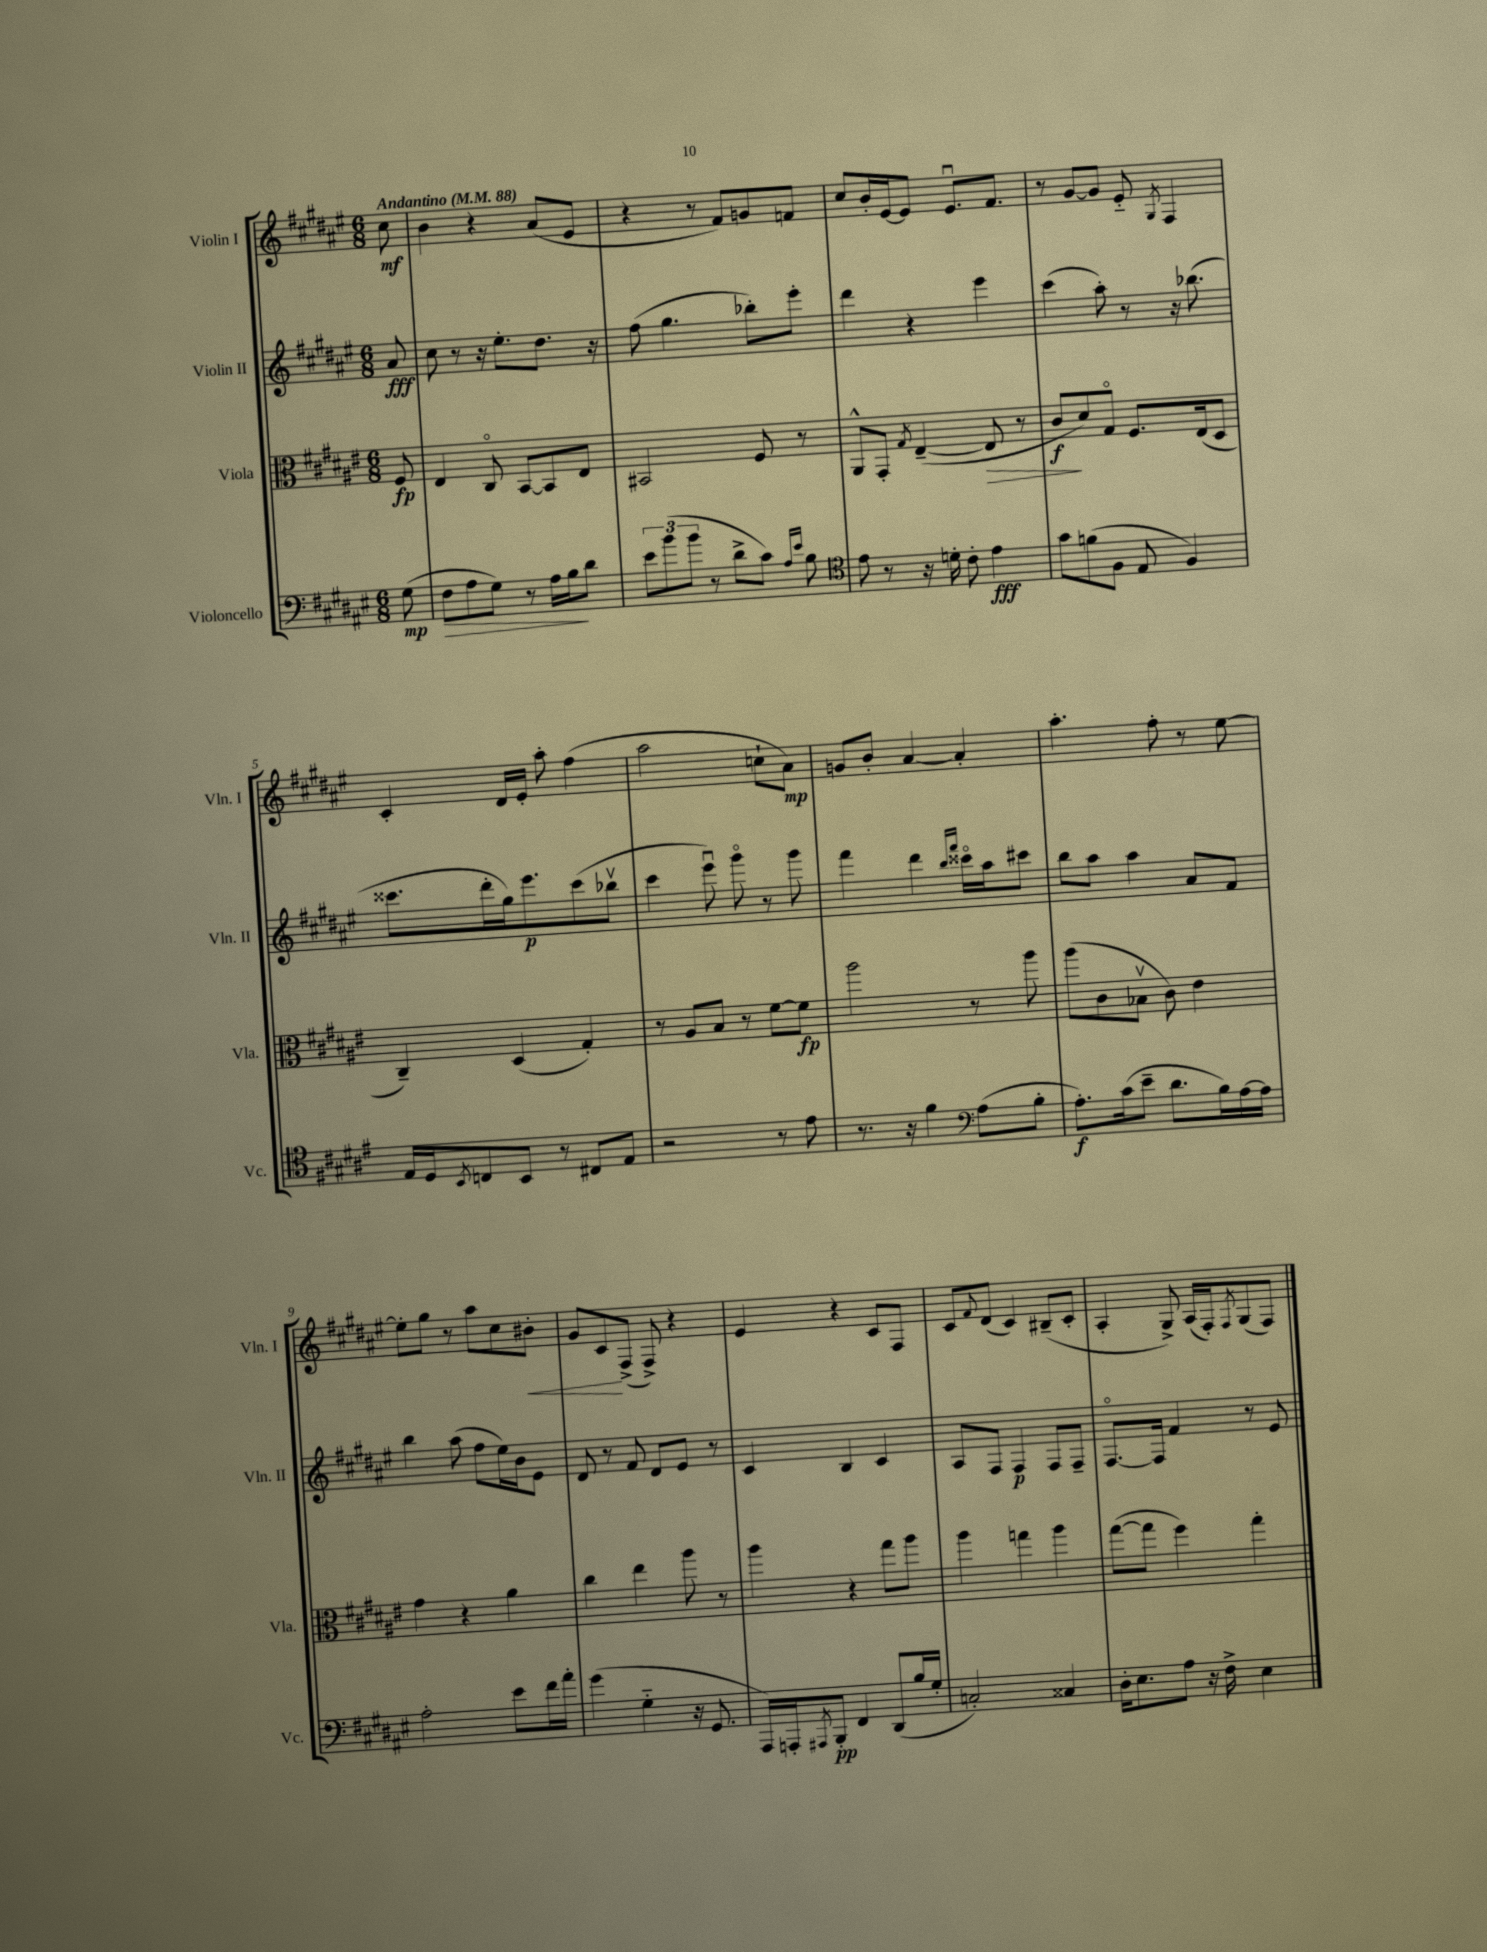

**kern	**kern	**kern	**kern
*staff4	*staff3	*staff2	*staff1
*clefF4	*clefC3	*clefG2	*clefG2
*k[f#c#g#d#a#e#]	*k[f#c#g#d#a#e#]	*k[f#c#g#d#a#e#]	*k[f#c#g#d#a#e#]
*M6/8	*M6/8	*M6/8	*M6/8
*MM88	*MM88	*MM88	*MM88
(8G#\	8F#/	8a#/	8cc#\
=	=	=	=
8F#\L	4E#/	8cc#\	4b\
8A#\	.	8r	.
8G#\J)	8C#o/	16r	4r
.	.	8.ee#'\L	.
8r	[8BB/L	.	.
16A#\LL	8BB/]	8.dd#\J	(8a#/L
16B\J	.	.	.
8d#\J	8E#/J	.	8e#/J
.	.	16r	.
=	=	=	=
12e#\L	2BB#/	(8ff#\	4r
(12b\	.	.	.
.	.	4.gg#\	.
12b\J	.	.	.
8r	.	.	8r
8d#^\L	.	.	8f#/L)
8c#\J)	8F#/	8bb-'\L)	8g/
16qqA#/LL	.	.	.
16qqe#/JJ	.	.	.
8B\	8r	8eee#'\J	8f/J
=	=	=	=
*clefC4	*	*	*
8e#\	8AA#^^/L	4ddd#\	8cc#/L
8r	8GG#'/J	.	16b'/L
.	.	.	[16e#/J
.	8qG#/	.	.
16r	([4E#~/	4r	8e#/]J
16d'\	.	.	.
8c#'\	.	.	8.e#u/L
4e#\	8E#/]	4eee#\	.
.	.	.	8.f#/J
.	8r	.	.
=	=	=	=
8g#\L	8c#/L	(4ccc#\	8r
(8f\	8d#/)	.	[8g#/L
8F#\J	8G#o/J	8aa#'\)	8g#/]J
8E#/	8.F#/L	8r	8e#'~/
.	.	.	8qG#/
4F#/)	.	16r	4F#/
.	(16E#/k	(8.bb-\	.
.	8D#/J	.	.
=	=	=	=
16E#/LL	4C#~/)	8.ccc##\L	4c#'/
16D#/J	.	.	.
8qBB/	.	.	.
8C/	.	.	.
.	.	16ddd#'\L	.
8BB/J	(4D#/	16gg#\J)	16d#/LL
.	.	8.eee#\	16e#'/JJ
8r	.	.	8aa#'\
8C#/L	4G#'/)	(8ccc##\	(4ff#\
8E#/J	.	8bb-v\J	.
=	=	=	=
2r	8r	4ccc#\	2aa#\
.	8A#/L	.	.
.	8B/J	8eee#u\)	.
.	8r	8ggg#o\	.
8r	[8f#\L	8r	8cc`\L
8e#\	8f#\]J	8ggg#\	8a#\J)
=	=	=	=
8.r	2aa#\	4fff#\	8g/L
.	.	.	8b'/J
16r	.	.	.
4f#\	.	4ddd#\	[4a#/
*clefF4	*	*	*
.	.	16qqbb/LL	.
.	.	16qqfff#/JJ	.
(8A#\L	8r	16ccc##o\LL	4a#'/]
.	.	16aa#\J	.
8B'\J	8aa#\	8ccc#\J	.
=	=	=	=
8.A#'\L)	(8aa#\L	8bb\L	4.aa#'\
.	8c#\	8aa#\J	.
(16c#\k	.	.	.
8e#~\J	8B-v\J	4aa#\	.
8.d#\L	8c#\)	.	8ff#'\
.	4e#\	8a#/L	8r
16B\L)	.	.	.
[16A#\	.	8f#/J	[8ee#\
16A#\]JJ	.	.	.
=	=	=	=
2A#'\	4g#\	4bb\	8ee#'\]L
.	.	.	8gg#\J
.	4r	(8aa#\	8r
.	.	8ff#\L	8aa#\L
8e#\L	4a#\	16ee#\L)	8cc#\
.	.	16b\J	.
16f#\L	.	8e#\J	8b#'\J
16a#'\JJ	.	.	.
=	=	=	=
(4g#\	4cc#\	8d#/	8g#/L
.	.	8r	8c#/
4G#'~\	4ee#\	8f#/	(8F#^/J
.	.	8d#/L	8F#^/)
16r	8aa#\	8e#/J	4r
8.GG#/	.	.	.
.	8r	8r	.
=	=	=	=
16AAA#/LL)	4aa#\	4c#/	4e#/
16AAA'/J	.	.	.
8qAAA#/	.	.	.
8BBB'/J	.	.	.
4FF#/	4r	4B/	4r
(8DD#/L	8gg#\L	4c#/	8c#/L
16B/L	8aa#\J	.	8F#/J
16G#'/JJ	.	.	.
=	=	=	=
2C'/)	4aa#\	8A#/L	8c#/L
.	.	.	8qqf#/
.	.	8F#/J	(8d#/J
.	4gg\	4F#/	4c#/)
4C##/	4aa#\	8F#/L	(8B#~/L
.	.	8F#~/J	8c#'/J
=	=	=	=
16D#'\LK	([8gg#\L	[8.F#o/L	4A#'/
8.E#\	.	.	.
.	8gg#\]J	.	.
.	.	16F#/]Jk	.
8A#\J	4ff#\)	4f#/	8G#^/)
16r	.	.	(16A#/LL
16F#^\	.	.	16F#'/J)
.	.	.	8qF#/
4E#\	4gg#'\	8r	(8G#/
.	.	8e#/	8F#/J)
==	==	==	==
*-	*-	*-	*-
